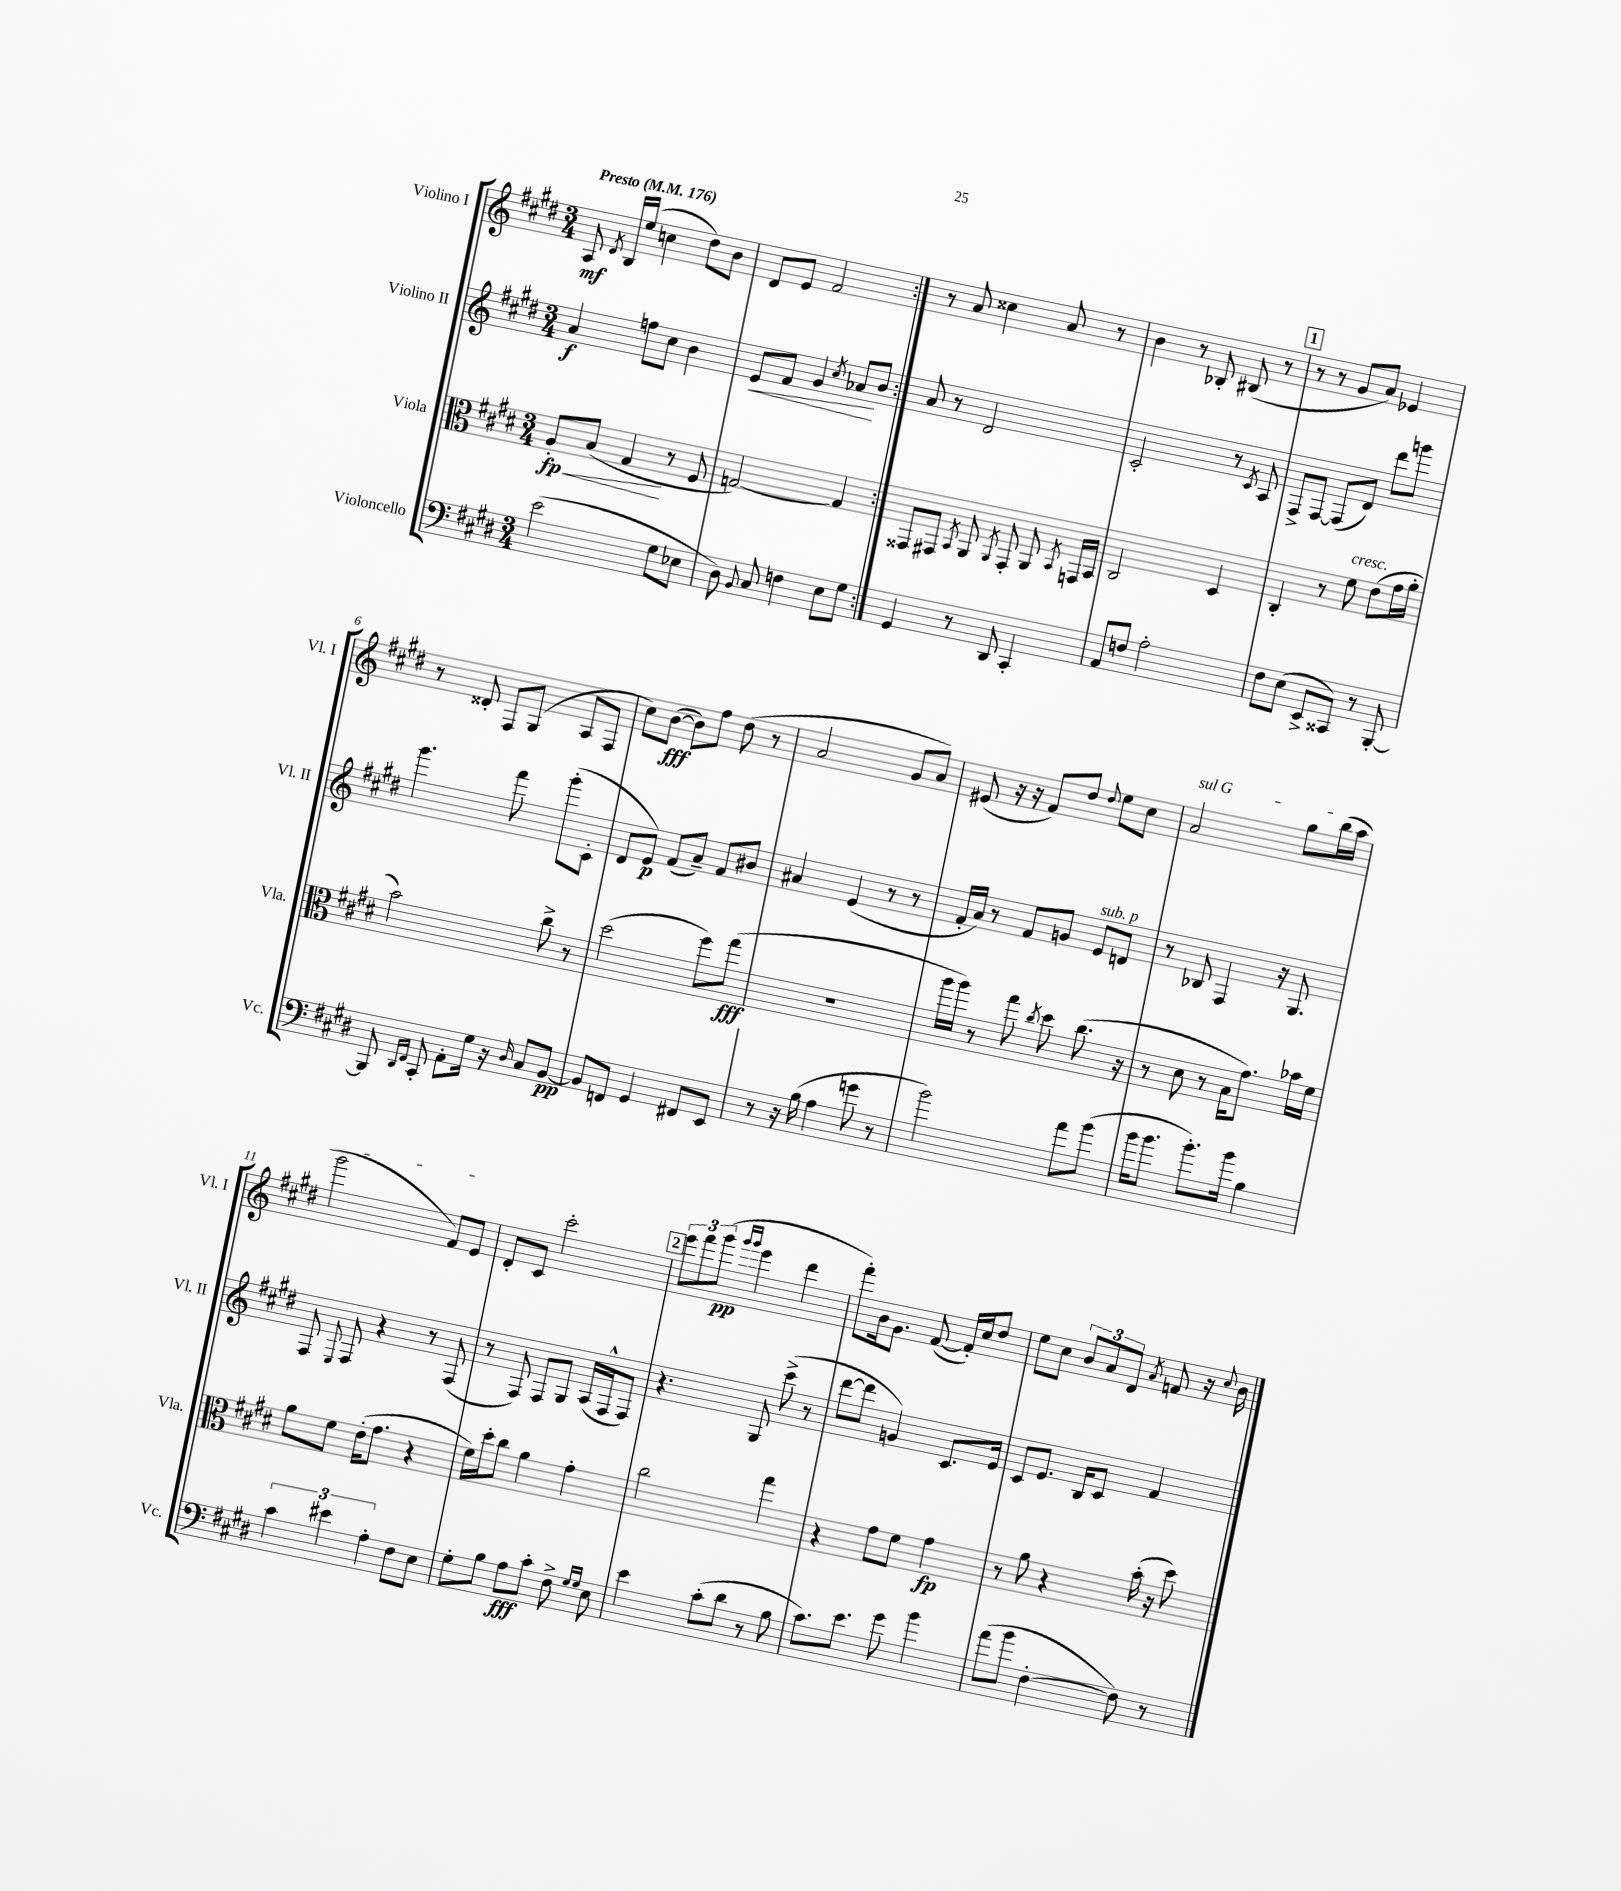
<<
\new StaffGroup <<
\new Staff = "s0" \with { instrumentName = "Violino I" shortInstrumentName = "Vl. I" } {
    \clef treble \key e \major \numericTimeSignature \time 3/4 \tempo "Presto" 4 = 176
    \autoBeamOff \repeat volta 2 { a8\mf \acciaccatura { dis'8 } b16[ e''16]( c''4 dis''8[) b'8] |
    dis'8[ e'8] fis'2 | }
    r8 a'8 cisis''4 a'8 r8 |
    b'4 r8 bes8-. bis8( r8 |
    \mark \markup { \box "1" } r8 r8 gis'8[ a'8]) ees'4 |
    r8 disis'8-. fis8[ gis8]( a8[ fis8] |
    cis''8[) b'8]~\fff( b'8[) fis''8] dis''8( r8 |
    a'2 gis'8[ a'8]) |
    eis'8( r16 r16 fis'8[) dis''8] \appoggiatura { dis''8 } e''8[ cis''8] |
    \once \override TextSpanner.bound-details.left.text = \markup { \italic "sul G" } a'2\startTextSpan gis''8[ b''16( a''16] |
    gis'''2 fis'8[) e'8]\stopTextSpan |
    dis'8[-. cis'8] cis'''2-. |
    \mark \markup { \box "2" } \tuplet 3/2 { e'''8[ fis'''8 gis'''8]\pp( } \grace { gis'''16[ gis'''16] } e'''4 dis'''4 |
    fis'''8[-.) b'16 gis'8.] fis'8~( fis'16[-.) cis''16 dis''8] |
    e''8[ cis''8] \tuplet 3/2 { b'8[ a'8 dis'8] } \acciaccatura { a'8 } f'8 r16 \appoggiatura { cis''8 } b'16 \bar "|." |
}
\new Staff = "s1" \with { instrumentName = "Violino II" shortInstrumentName = "Vl. II" } {
    \clef treble \key e \major \numericTimeSignature \time 3/4
    \autoBeamOff \repeat volta 2 { a'4\f f''8[ cis''8] b'4 |
    e'8[\< fis'8] gis'4 \acciaccatura { cis''8 } aes'8[\! b'8] | }
    a'8 r8 dis'2 |
    cis'2-. r8 \acciaccatura { cis'8 } a8 |
    \mark \markup { \box "1" } fis8[-> fis8]~ fis8[( dis'8]) dis'''8[ g'''8] |
    gis'''4. fis'''8 gis'''8[-.( cis'8]-. |
    dis'8[ e'8]\p) fis'8[( a'8]--) fis'8[ bis'8] |
    ais'4 e'4( r8 r8 |
    fis'16[-. a'16]) r8 fis'8[ g'8] e'8[^\markup { \italic "sub. p" } d'8] |
    r8 bes8 fis4 r16 gis8. |
    fis8 \appoggiatura { e8 } fis8 r4 r8 fis8( |
    r8 fis8) fis8[ gis8] a16[( fis16-^ fis8]) |
    \mark \markup { \box "2" } r4. gis8 cis'''8->( r8 |
    dis'''8[~ dis'''8] g'4) cis'8.[ e'16] |
    cis'8[ e'8.] b16[ cis'8] fis'4 \bar "|." |
}
\new Staff = "s2" \with { instrumentName = "Viola" shortInstrumentName = "Vla." } {
    \clef alto \key e \major \numericTimeSignature \time 3/4
    \autoBeamOff \repeat volta 2 { a8[-.\fp\< b8]( gis4\! r8 fis8 |
    g2~) g4 | }
    gisis,8[ gis,8] \acciaccatura { b,8 } a,8 \acciaccatura { a,8 } gis,8-. a,8 \acciaccatura { b,8 } g,16[ b,16] |
    cis2 dis4 |
    \mark \markup { \box "1" } cis4-. r8 fis'8^\markup { \italic "cresc." } e'8[( gis'16 a'16]-. |
    b'2) cis''8-> r8 |
    dis''2( fis''8[) gis''8]\fff( |
    R2. |
    a''16[ a''16]) r8 gis''8 \acciaccatura { cis''8 } dis''8 cis''8.( r16 |
    r8 dis'8 r8 b16[ gis'8.]) bes'16[ fis'16] |
    a'8[ fis'8] e'16[-.( gis'8.] r4 |
    fis'16[) dis''16-. cis''8] a'4 gis'4-. |
    \mark \markup { \box "2" } cis''2 gis''4 |
    r4 gis'8[ fis'8] gis'4\fp |
    r8 a'8 r4 b'16-.( r16 dis''8) \bar "|." |
}
\new Staff = "s3" \with { instrumentName = "Violoncello" shortInstrumentName = "Vc." } {
    \clef bass \key e \major \numericTimeSignature \time 3/4
    \autoBeamOff \repeat volta 2 { e'2( gis8[ ees8] |
    dis8) \appoggiatura { b,8 } cis8 f4 e8[ gis8] | }
    gis,4 r8 dis,8 cis,4-. |
    a,8[ f8] a2-. |
    \mark \markup { \box "1" } fis8[ e8]( e,8[-> cisis,8]) r8 b,,8~-. |
    b,,8 \grace { dis,16[ fis,16] } cis,8-. a,8[-. gis16] r16 \grace { dis16 } cis8[ b,8]~\pp |
    b,8[ f,8] gis,4 fis,8[ e,8] |
    r8 r16 b16( a4 g'8 r8 |
    b'2) a'8[ b'8]( |
    b'16[ b'8.] b'8.[-.) b'16] b4 |
    \tuplet 3/2 { cis'4 eis'4 a4-. } fis8[ e8] |
    gis8[-. b8] a8[\fff cis'8]-. fis8-> \grace { gis16[ gis16] } e8 |
    \mark \markup { \box "2" } e'4 cis'8[-.( dis'8] r8 b8 |
    cis'8.[) e'8.] gis'8 b'4 |
    a'8[( b'8] fis4~-. fis8) r8 \bar "|." |
}
>>
>>
